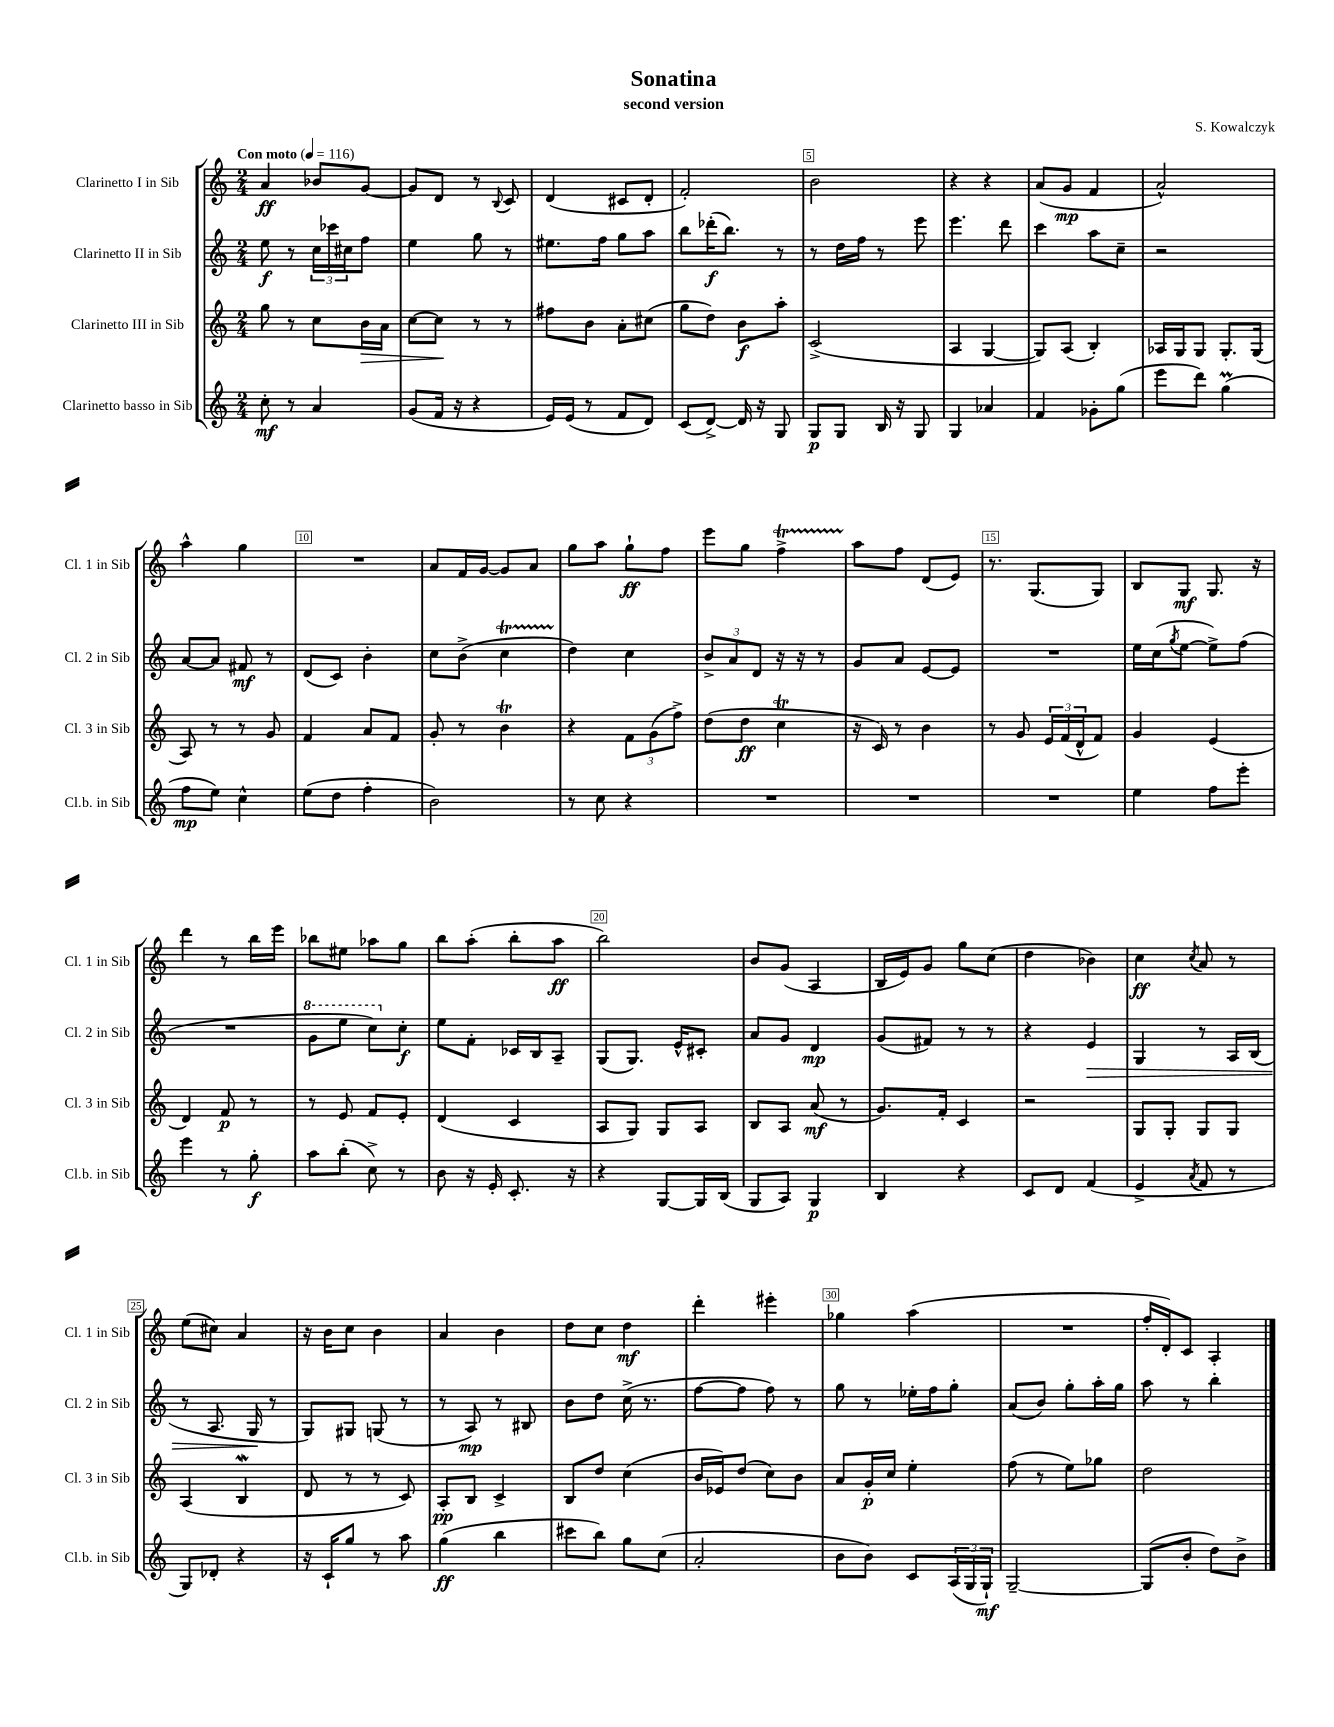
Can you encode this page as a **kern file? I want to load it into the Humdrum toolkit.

**kern	**kern	**kern	**kern
*staff4	*staff3	*staff2	*staff1
*clefG2	*clefG2	*clefG2	*clefG2
*k[]	*k[]	*k[]	*k[]
*M2/4	*M2/4	*M2/4	*M2/4
*MM116	*MM116	*MM116	*MM116
8cc'\	8gg\	8ee\	4a/
8r	8r	8r	.
4a/	8cc\L	24cc\LL	8b-/L
.	.	24ccc-\	.
.	.	24cc#\J	.
.	16b\L	8ff\J	[8g/J
.	16a\JJ	.	.
=	=	=	=
(8g/L	[8cc\L	4ee\	8g/]L
16f/Jk	8cc\]J	.	8d/J
16r	.	.	.
4r	8r	8gg\	8r
.	.	.	8qqB/
.	8r	8r	8c/
=	=	=	=
16e/LL)	8ff#\L	8.ee#\L	(4d/
(16e/JJ	.	.	.
8r	8b\J	.	.
.	.	16ff\Jk	.
8f/L	8a'\L	8gg\L	8c#/L
8d/J)	(8cc#\J	8aa\J	8d'/J
=	=	=	=
(8c/L	8gg\L	8bb\L	2f'/)
[8d^/J)	8dd\J)	(16ddd-'\K	.
.	.	8.bb\J)	.
16d/]	8b\L	.	.
16r	.	.	.
8G/	8aa'\J	8r	.
=	=	=	=
8G/L	(2c^/	8r	2b\
8G/J	.	16dd\LL	.
.	.	16ff\JJ	.
16B/	.	8r	.
16r	.	.	.
8G/	.	8eee\	.
=	=	=	=
4G/	4A/	4.eee\	4r
4a-/	[4G/	.	4r
.	.	8ddd\	.
=	=	=	=
4f/	8G/]L)	4ccc\	(8a/L
.	(8A/J	.	8g/J
8g-'\L	4B'/)	8aa\L	4f/
(8gg\J	.	8cc~\J	.
=	=	=	=
8eee\L	16A-/LL	2r	2a^^/)
.	16G/J	.	.
8ddd\J)	8G/J	.	.
(4gg\	8.G'/L	.	.
.	(16G/Jk	.	.
=	=	=	=
8ff\L	8A/)	[8a/L	4aa^^\
8ee\J)	8r	8a/]J	.
4cc^^\	8r	8f#/	4gg\
.	8g/	8r	.
=	=	=	=
(8ee\L	4f/	(8d/L	2r
8dd\J	.	8c/J)	.
4ff'\	8a/L	4b'\	.
.	8f/J	.	.
=	=	=	=
2b\)	8g'/	8cc\L	8a/L
.	8r	(8b^\J	16f/L
.	.	.	[16g/JJ
.	4b\	4cc\	8g/]L
.	.	.	8a/J
=	=	=	=
8r	4r	4dd\)	8gg\L
8cc\	.	.	8aa\J
4r	12f\L	4cc\	8gg`\L
.	(12g\	.	.
.	.	.	8ff\J
.	12ff^\J)	.	.
=	=	=	=
2r	(8dd\L	12b^/L	8eee\L
.	.	12a/	.
.	8dd\J	.	8gg\J
.	.	12d/J	.
.	4cc\	16r	4ff^\
.	.	16r	.
.	.	8r	.
=	=	=	=
2r	16r	8g/L	8aa\L
.	16c/)	.	.
.	8r	8a/J	8ff\J
.	4b\	[8e/L	(8d/L
.	.	8e/]J	8e/J)
=	=	=	=
2r	8r	2r	8.r
.	8g/	.	.
.	.	.	(8.G/L
.	24e/LL	.	.
.	(24f/	.	.
.	24d^^/J	.	.
.	8f/J)	.	8G/J)
=	=	=	=
4ee\	4g/	16ee\LL	8B/L
.	.	(16cc\J	.
.	.	8qgg/	.
.	.	[8ee\J	8G/J
8ff\L	(4e/	8ee^\]L)	8.G/
8eee'\J	.	(8ff\J	.
.	.	.	16r
=	=	=	=
4eee\	4d/)	2r	4ddd\
8r	8f/	.	8r
8gg'\	8r	.	16bb\LL
.	.	.	16eee\JJ
=	=	=	=
8aa\L	8r	8gg\L	8bb-\L
(8bb'\J	8e/	8eee\J	8ee#\J
8cc^\)	8f/L	8ccc\L)	8aa-\L
8r	8e'/J	8cc'\J	8gg\J
=	=	=	=
8b\	(4d/	8ee\L	8bb\L
16r	.	8f'\J	(8aa'\J
16e'/	.	.	.
8.c'/	4c/	16c-/LL	8bb'\L
.	.	16B/J	.
.	.	8A~/J	8aa\J
16r	.	.	.
=	=	=	=
4r	8A/L	(8G/L	2bb\)
.	8G/J)	8.G/J)	.
[8G/L	8G/L	.	.
.	.	16e^^/LK	.
16G/]L	8A/J	8c#'/J	.
(16B/JJ	.	.	.
=	=	=	=
8G/L	8B/L	8a/L	8b/L
8A/J)	8A/J	8g/J	(8g/J
4G/	(8a/	4d/	4A/
.	8r	.	.
=	=	=	=
4B/	8.g/L)	(8g/L	16B/LL
.	.	.	16e/J)
.	.	8f#/J)	8g/J
.	16f'/Jk	.	.
4r	4c/	8r	8gg\L
.	.	8r	(8cc\J
=	=	=	=
8c/L	2r	4r	4dd\
8d/J	.	.	.
(4f/	.	4e/	4b-\)
=	=	=	=
4e^/	8G/L	4G/	4cc\
.	8G'/J	.	.
8qa/	.	.	8qcc/
8f/	8G/L	8r	8a/
8r	8G/J	16A/LL	8r
.	.	(16B/JJ	.
=	=	=	=
8G/L)	(4A/	8r	(8ee\L
8d-'/J	.	8.A/	8cc#\J)
4r	4B/	.	4a/
.	.	16G/	.
.	.	8r	.
=	=	=	=
16r	8d/	8G/L)	16r
16c`/LK	.	.	16b\LK
8gg/J	8r	8G#/J	8cc\J
8r	8r	(8G/	4b\
8aa\	8c/)	8r	.
=	=	=	=
(4gg\	8A'/L	8r	4a/
.	8B/J	8A/)	.
4bb\	4c^/	8r	4b\
.	.	8B#/	.
=	=	=	=
8ccc#\L	8B/L	8b\L	8dd\L
8bb\J)	8dd/J	8dd\J	8cc\J
8gg\L	(4cc\	(16cc^\	4dd\
.	.	8.r	.
(8cc\J	.	.	.
=	=	=	=
2a'/	16b/LL	[8ff\L	4ddd'\
.	16e-/J)	.	.
.	(8dd/J	8ff\]J	.
.	8cc\L)	8ff\)	4eee#'\
.	8b\J	8r	.
=	=	=	=
8b\L	8a/L	8gg\	4gg-\
8b\J)	16g'/L	8r	.
.	16cc/JJ	.	.
8c/L	4ee'\	16ee-'\LL	(4aa\
.	.	16ff\J	.
(24A/L	.	8gg'\J	.
24G/	.	.	.
24G`/JJ)	.	.	.
=	=	=	=
[2G~/	(8ff\	(8a/L	2r
.	8r	8b/J)	.
.	8ee\L)	8gg'\L	.
.	8gg-\J	16aa'\L	.
.	.	16gg\JJ	.
=	=	=	=
(8G/]L	2dd\	8aa\	16ff'/LL
.	.	.	16d'/J)
8b'/J	.	8r	8c/J
8dd\L)	.	4bb'\	4A'/
8b^\J	.	.	.
==	==	==	==
*-	*-	*-	*-
